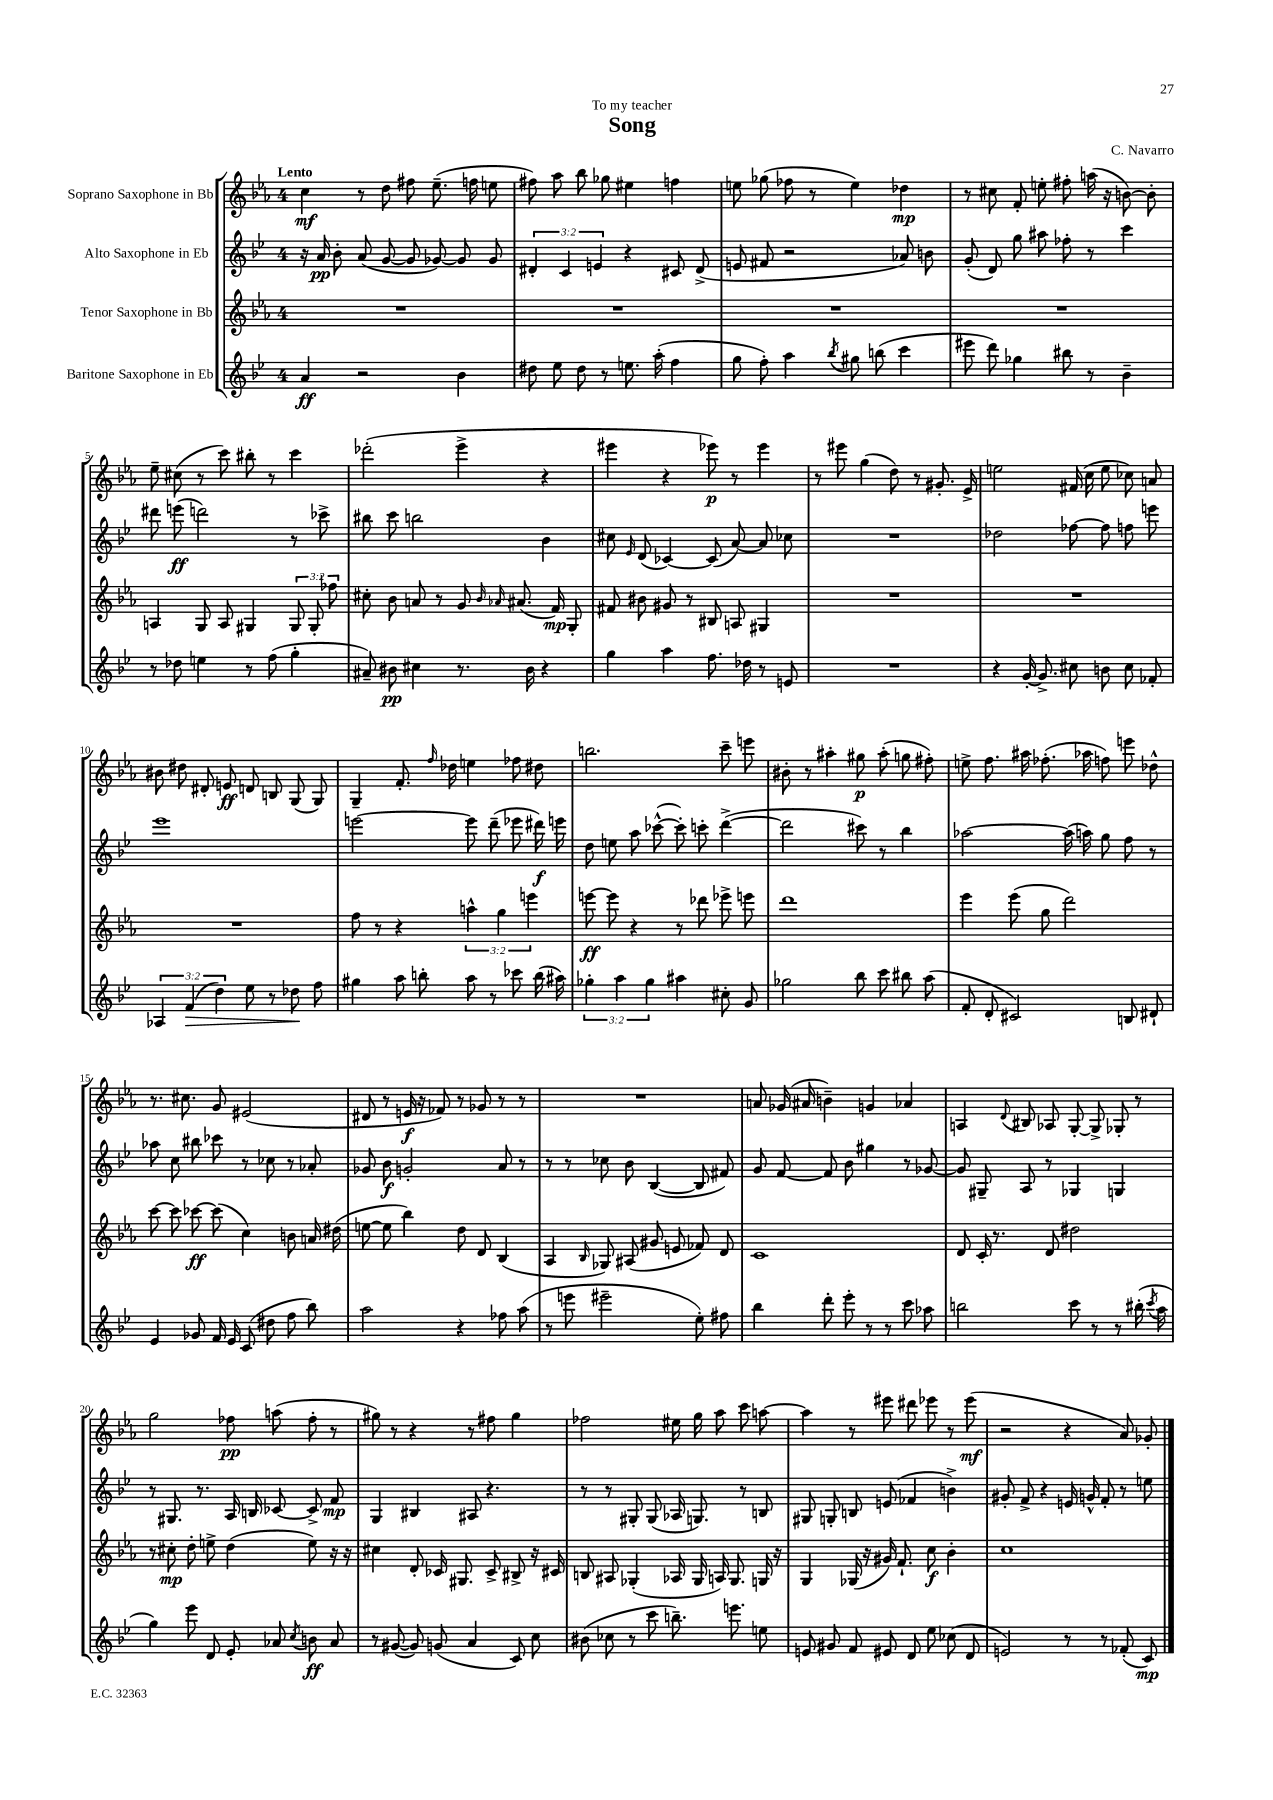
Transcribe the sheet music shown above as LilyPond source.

\header { title = "Song" composer = "C. Navarro" dedication = "To my teacher" }
<<
\new StaffGroup <<
\new Staff = "s0" \with { instrumentName = "Soprano Saxophone in Bb" } {
    \clef treble \key ees \major \once \override Staff.TimeSignature.style = #'single-digit \time 4/4 \tempo "Lento"
    \autoBeamOff c''4\mf r8 d''8 fis''8 ees''8.--( f''16 e''8 |
    fis''8) aes''8 bes''8 ges''8 eis''4 f''4 |
    e''8 ges''8( fes''8 r8 e''4) des''4\mp |
    r8 cis''8 f'8-. e''8-. fis''8-. a''16( r16 b'8~) b'8-. |
    ees''8-- cis''8( r8 c'''8) bis''8-. r8 c'''4 |
    des'''2-.( ees'''4-> r4 |
    eis'''4 r4 ees'''8\p) r8 ees'''4 |
    r8 eis'''8 g''4( d''8) r8 gis'8.-. ees'16-> |
    e''2 fis'16( c''16 e''8 ces''8) a'8 |
    bis'8 dis''8 dis'8-. e'8\ff d'8 b8 g8( g8) |
    g4-- f'8.-. \grace { f''16 } des''16 e''4 fes''8 dis''8 |
    b''2. c'''8-- e'''8 |
    bis'8-. r8 ais''4-. gis''8\p ais''8-.( g''8 fis''8-.) |
    e''8-> f''8. ais''16 fes''8.-.( aes''16 f''8) e'''8 des''8-^ |
    r8. cis''8. g'8 eis'2( |
    dis'8 r8 e'16\f r16 fes'8) r8 ges'8 r8 r8 |
    R1 |
    a'8 ges'16( ais'16 b'4--) g'4 aes'4 |
    a4 \appoggiatura { d'8 } bis8 aes8 g8~-. g8-> ges8-. r8 |
    g''2 fes''8\pp a''8( fes''8-. r8 |
    gis''8) r8 r4 r8 fis''8 gis''4 |
    fes''2 eis''16 g''16 aes''8 c'''8 a''8~ |
    a''4 r8 eis'''8 dis'''8 ees'''8 r8 ees'''8\mf( |
    r2 r4 aes'8) ges'8-. \bar "|." |
}
\new Staff = "s1" \with { instrumentName = "Alto Saxophone in Eb" } {
    \clef treble \key bes \major \once \override Staff.TimeSignature.style = #'single-digit \time 4/4 \override Staff.TupletNumber.text = #tuplet-number::calc-fraction-text
    \autoBeamOff r16 a'16\pp bes'8-. a'8( g'8~ g'8 ges'8~) ges'8 ges'8 |
    \tuplet 3/2 { dis'4-. c'4 e'4 } r4 cis'8 dis'8->( |
    e'8 fis'8 r2 aes'8) b'8 |
    g'8-.( d'8) g''8 ais''8 fes''8-. r8 c'''4 |
    dis'''8 e'''8\ff( d'''2) r8 ces'''8-> |
    bis''8 c'''8 b''2 bes'4 |
    cis''8 \grace { ees'16 } d'8( ces'4~) ces'8( a'8~) a'8 ces''8 |
    R1 |
    des''2 fes''8~ fes''8 f''8 e'''8 |
    ees'''1 |
    e'''2~ e'''8 d'''8--( ees'''8 dis'''16\f) e'''16 |
    d''8 e''8 a''8 ces'''8~-^( ces'''8-.) c'''8-. d'''4~->( |
    d'''2 cis'''8) r8 bes''4 |
    aes''2~ aes''16( a''16) g''8 f''8 r8 |
    aes''8 c''8 bis''8 ces'''8 r8 ces''8 r8 aes'8-. |
    ges'8 bes'8\f g'2-. a'8 r8 |
    r8 r8 ces''8 bes'8 bes4~( bes8 fis'8) |
    g'8 f'8~ f'8 bes'8 gis''4 r8 ges'8~ |
    ges'8 gis8-- a8 r8 ges4 g4 |
    r8 gis8. r8. a16 b16 ces'8~ ces'8-> f'8\mp |
    g4 bis4 ais8 r4. |
    r8 r8 gis8-. gis8( aes16 g8.) r8 b8 |
    gis8 g8-. b8 e'8( fes'4 b'4->) |
    gis'8-. f'8-> r4 e'16 g'16-^ f'8-. r8 e''8 \bar "|." |
}
\new Staff = "s2" \with { instrumentName = "Tenor Saxophone in Bb" } {
    \clef treble \key ees \major \once \override Staff.TimeSignature.style = #'single-digit \time 4/4 \override Staff.TupletNumber.text = #tuplet-number::calc-fraction-text
    \autoBeamOff R1 |
    R1 |
    R1 |
    R1 |
    a4 g8 a8 gis4 \tuplet 3/2 { gis8 gis8-. fes''8 } |
    cis''8-. bes'8 a'8 r8 g'8 \grace { bes'16 aes'16 } ais'8.( f'16\mp) g8-. |
    fis'8 bis'8 gis'8 r8 bis8 a8 gis4 |
    R1 |
    R1 |
    R1 |
    f''8 r8 r4 \tuplet 3/2 { a''4-^ g''4 e'''4 } |
    e'''8~\ff e'''8 r4 r8 des'''8 ees'''8-> e'''8 |
    d'''1 |
    ees'''4 ees'''8( g''8 d'''2) |
    c'''8~ c'''8 ces'''8~\ff ces'''8( c''4) b'8 a'16 dis''16( |
    e''8~ e''8 bes''4) d''8 d'8 bes4( |
    aes4 \grace { bes16 } ges8) ais8( gis'8 e'8 fes'8) d'8 |
    c'1 |
    d'8 c'16-. r8. d'8 dis''2 |
    r8 cis''8-.\mp d''8-. e''8-> d''4( e''8) r16 r16 |
    cis''4 d'8-. ces'16 gis8. ces'8-> bis8-> r16 cis'16 |
    b8 ais8 ges4-.( aes16 ges16 a16) ges8. g16 r16 |
    g4 ges16( r16 gis'16) f'8.-! c''8\f bes'4-. |
    c''1 \bar "|." |
}
\new Staff = "s3" \with { instrumentName = "Baritone Saxophone in Eb" } {
    \clef treble \key bes \major \once \override Staff.TimeSignature.style = #'single-digit \time 4/4 \override Staff.TupletNumber.text = #tuplet-number::calc-fraction-text
    \autoBeamOff a'4\ff r2 bes'4 |
    dis''8 ees''8 dis''8 r8 e''8. a''16-.( f''4 |
    g''8 f''8-.) a''4 \acciaccatura { bes''8 } gis''8 b''8( c'''4 |
    eis'''8 d'''8) ges''4 bis''8 r8 bes'4-- |
    r8 des''8 e''4 r8 f''8( g''4-. |
    ais'8--) bis'8\pp cis''4 r8. bis'16 r4 |
    g''4 a''4 f''8. des''16 r8 e'8 |
    R1 |
    r4 g'16~-. g'8.-> cis''8 b'8 cis''8 fes'8-. |
    \tuplet 3/2 { aes4 f'4\>( d''4) } ees''8 r8 des''8\! f''8 |
    gis''4 a''8 b''8-. a''8 r8 ces'''8 b''16( ais''16) |
    \tuplet 3/2 { ges''4-. a''4 ges''4 } ais''4 cis''8-. g'8 |
    ges''2 bes''8 c'''8 bis''8 a''8( |
    f'8-. d'8-. cis'2) b8 dis'8-! |
    ees'4 ges'8 f'16 ees'16 c'8( dis''8 f''8 bes''8) |
    a''2 r4 fes''8 a''8( |
    r8 e'''8 eis'''2-- ees''8-.) fis''8 |
    bes''4 d'''8-. ees'''8-. r8 r8 c'''8 aes''8 |
    b''2 c'''8 r8 r8 bis''16-.( \acciaccatura { c'''8 } a''16 |
    g''4) ees'''8 d'8 ees'8-. aes'8 \acciaccatura { c''8 } b'8\ff aes'8 |
    r8 gis'8~( gis'8) g'8( a'4 c'8) c''8 |
    bis'8( ces''8 r8 c'''8 b''8.--) e'''8. e''8 |
    e'8 gis'8 f'8 eis'8 d'8 ees''8 ces''8( d'8 |
    e'2) r8 r8 fes'8-.( c'8\mp) \bar "|." |
}
>>
>>
